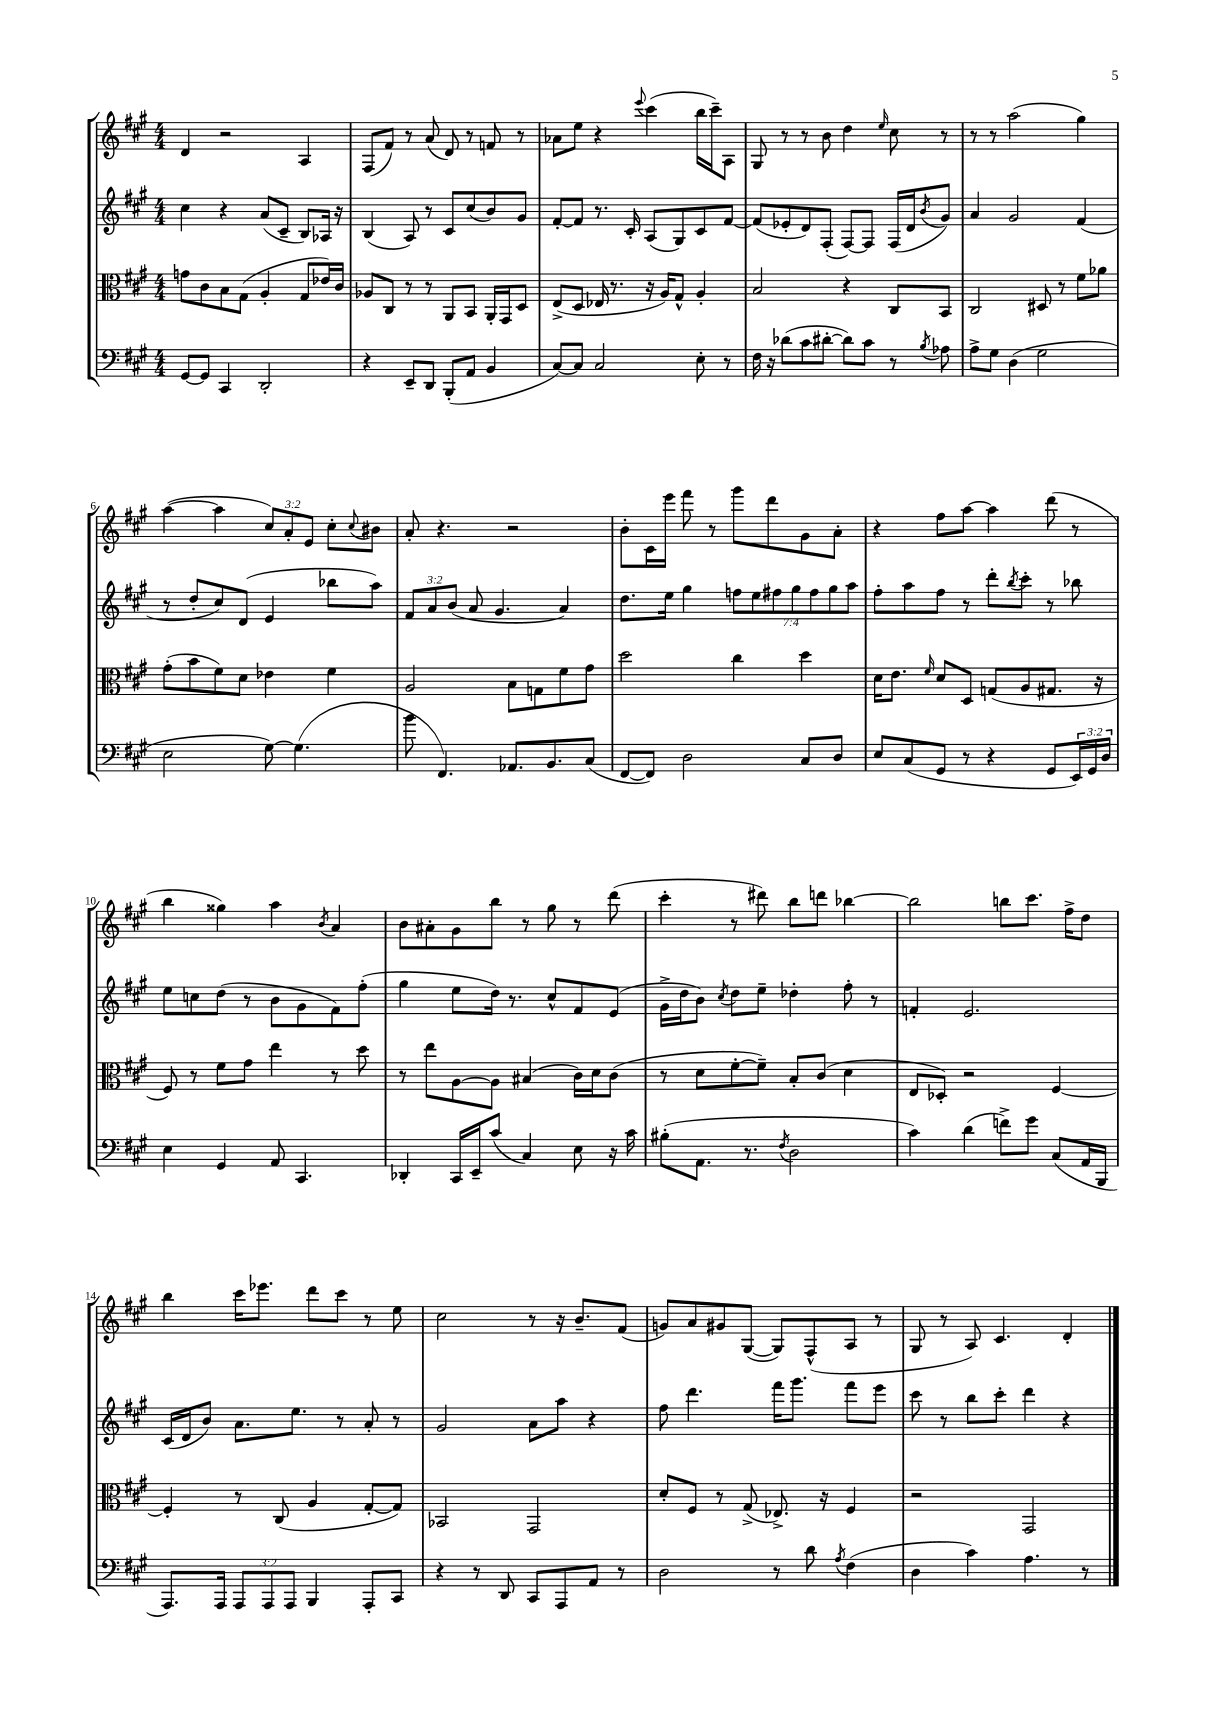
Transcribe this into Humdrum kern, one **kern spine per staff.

**kern	**kern	**kern	**kern
*part4	*part3	*part2	*part1
*staff4	*staff3	*staff2	*staff1
*clefF4	*clefC3	*clefG2	*clefG2
*k[f#c#g#]	*k[f#c#g#]	*k[f#c#g#]	*k[f#c#g#]
*M4/4	*M4/4	*M4/4	*M4/4
=1	=1	=1	=1
[8GG#/L	8gn\L	4cc#\	4d/
8GG#/J]	8c#\	.	.
4CC#/	8B\	4r	2r
.	(8G#\J	.	.
2DD'/	4A'/	(8a/L	.
.	.	8c#~/J	.
.	8G#/L	8B/L)	4A/
.	16e-X/L)	16A-X/Jk	.
.	16c#/JJ	16r	.
=2	=2	=2	=2
4r	8A-X/L	(4B/	(8F#/L
.	8C#/J	.	8f#/J)
8EE~/L	8r	8A/)	8r
8DD/J	8r	8r	(8a/
(8BBB'/L	8AA/L	8c#/L	8d/)
8AA/J	8BB/J	(8cc#/	8r
4BB/	16AA'/LL	8b/)	8fn/
.	16GG#/J	.	.
.	8D/J	8g#/J	8r
=3	=3	=3	=3
[8C#/L)	(8E^/L	[8f#'/L	8a-X\L
8C#/J]	8D/J	8f#/J]	8ee\J
2C#/	16E-X/	8.r	4r
.	8.r	.	.
.	.	16c#'/	.
.	.	.	8qqeee/
.	16r	(8A/L	(4ccc#\
.	16A/KL)	.	.
.	8G#^^/J	8G#/)	.
8E'\	4A'/	8c#/	16bb\LL
.	.	.	16ccc#~\J)
8r	.	[8f#/J	8A\J
=4	=4	=4	=4
16F#\	2B/	(8f#/L]	8G#/
16r	.	.	.
(8d-X\L	.	8e-X'/	8r
8c#\	.	8d/)	8r
[8d#X'\J	.	(8F#'/J	8b\
8d#\L])	4r	[8F#/L)	4dd\
8c#\J	.	8F#/J]	.
.	.	.	16qqee/
8r	8C#/L	(16F#/LL	8cc#\
.	.	16d/J	.
8qB/	.	8qb/	.
8A-X\	8BB/J	8g#/J)	8r
=5	=5	=5	=5
8A^\L	2C#/	4a/	8r
8G#\J	.	.	8r
(4D\	.	2g#/	(2aa\
2G#\	8D#X/	.	.
.	8r	.	.
.	8f#\L	(4f#/	4gg#\)
.	8a-X\J	.	.
!!LO:LB:g=z
=6	=6	=6	=6
2E\	(8g#'\L	8r	([4aa\
.	8b\	8dd'/L	.
.	8f#\)	8cc#/)	4aa\]
.	8d\J	(8d/J	.
[8G#\)	4e-X\	4e/	12cc#/L)
.	.	.	12a'/
(4.G#\]	.	.	.
.	.	.	12e/J
.	4f#\	8bb-X\L	8cc#'\L
.	.	.	8qqcc#/
.	.	8aa\J)	8b#X\J
=7	=7	=7	=7
8b\	2A/	12f#/L	8a'/
.	.	12a/	.
4.FF#/)	.	.	4.r
.	.	(12b/J	.
.	.	8a/	.
.	.	4.g#/	.
8.AA-X/L	8B\L	.	2r
.	8Gn\	.	.
8.BB/	.	.	.
.	8f#\	4a/)	.
(8C#/J	8g#\J	.	.
=8	=8	=8	=8
[8FF#/L	2dd\	8.dd\L	8b'\L
8FF#/J])	.	.	16c#\L
.	.	16ee\Jk	16eee\JJ
2D\	.	4gg#\	8fff#\
.	.	.	8r
.	4cc#\	14ffn\L	8ggg#\L
.	.	14ee\	.
.	.	.	8ddd\
.	.	14ff#X\	.
.	.	14gg#\	.
8C#/L	4dd\	.	8g#\
.	.	14ff#\	.
.	.	14gg#\	.
8D/J	.	.	8a'\J
.	.	14aa\J	.
=9	=9	=9	=9
8E/L	16d\KL	8ff#'\L	4r
.	8.e\J	.	.
(8C#/	.	8aa\	.
.	16qqf#/	.	.
8GG#/J	8d/L	8ff#\J	8ff#\L
8r	8D/J	8r	[8aa\J
4r	(8Gn/L	8ddd'\L	4aa\]
.	.	8qbb/	.
.	8A/	8ccc#'\J	.
8GG#/L	8.G#X/J	8r	(8ddd\
24EE/L)	.	8bb-X\	8r
24GG#/	.	.	.
.	16r	.	.
24D/JJ	.	.	.
!!LO:LB:g=z
=10	=10	=10	=10
4E\	8F#/)	8ee\L	4bb\
.	8r	8ccn\	.
4GG#/	8f#\L	(8dd\J	4gg##X\)
.	8g#\J	8r	.
8AA/	4ee\	8b\L	4aa\
4.CC#/	.	8g#\	.
.	.	.	8qb/
.	8r	8f#\)	4a/
.	8dd\	(8ff#'\J	.
=11	=11	=11	=11
4DD-X'/	8r	4gg#\	8b\L
.	8ee\L	.	8a#X'\
16CC#/LL	[8A\	8ee\L	8g#\
16EE~/J	.	.	.
(8c#/J	8A\J]	16dd\Jk)	8bb\J
.	.	8.r	.
4C#/)	(4B#X/	.	8r
.	.	8cc#^^/L	8gg#\
8E\	16c#\LL)	8f#/	8r
.	16d\J	.	.
16r	(8c#\J	(8e/J	(8ddd\
16c#\	.	.	.
=12	=12	=12	=12
(8B#X'\L	8r	16g#^\LL	4ccc#'\
.	.	16dd\J	.
8.AA\J	8d\L	8b\J)	.
.	.	8qcc#/	.
.	[8f#'\	8dd\L	8r
8.r	.	.	.
.	8f#~\J])	8ee~\J	8ddd#X\)
8qF#/	.	.	.
2D\	8B'/L	4dd-X'\	8bb\L
.	(8c#/J	.	8dddn\J
.	4d\	8ff#'\	[4bb-X\
.	.	8r	.
=13	=13	=13	=13
4c#\)	8E/L	4fn'/	2bb-\]
.	8D-X'/J)	.	.
(4d\	2r	2.e/	.
8fn^\L)	.	.	8bbn\L
8g#\J	.	.	8.ccc#\J
(8C#/L	[4F#/	.	.
.	.	.	16ff#^\KL
16AA/L	.	.	8dd\J
16BBB/JJ	.	.	.
!!LO:LB:g=z
=14	=14	=14	=14
8.AAA/L)	4F#'/]	(16c#/LL	4bb\
.	.	16d/J	.
.	.	8b/J)	.
16AAA/Jk	.	.	.
12AAA/L	8r	8.a\L	16ccc#\KL
.	.	.	8.eee-X\J
12AAA/	.	.	.
.	(8C#/	.	.
12AAA/J	.	.	.
.	.	8.ee\J	.
4BBB/	4A/	.	8ddd\L
.	.	8r	8ccc#\J
8AAA'/L	[8G#'/L	8a'/	8r
8CC#/J	8G#/J])	8r	8ee\
=15	=15	=15	=15
4r	2BB-X/	2g#/	2cc#\
8r	.	.	.
8DD/	.	.	.
8CC#/L	2GG#/	8a\L	8r
8AAA/	.	8aa\J	16r
.	.	.	8.b~/L
8AA/J	.	4r	.
8r	.	.	(8f#/J
=16	=16	=16	=16
2D\	8d'/L	8ff#\	8gn/L)
.	8F#/J	4.ddd\	8a/
.	8r	.	8g#X/
.	(8G#^/	.	([8G#/J
8r	8.E-X^/)	16fff#\KL	8G#/L])
.	.	8.ggg#\J	.
8d\	.	.	(8F#^^/
.	16r	.	.
8qA/	.	.	.
(4F#\	4F#/	8fff#\L	8A/J
.	.	8eee\J	8r
=17	=17	=17	=17
4D\	2r	8ccc#\	8G#/
.	.	8r	8r
4c#\)	.	8bb\L	8A/)
.	.	8ccc#'\J	4.c#/
4.A\	2GG#/	4ddd\	.
.	.	4r	4d'/
8r	.	.	.
==	==	==	==
*-	*-	*-	*-
